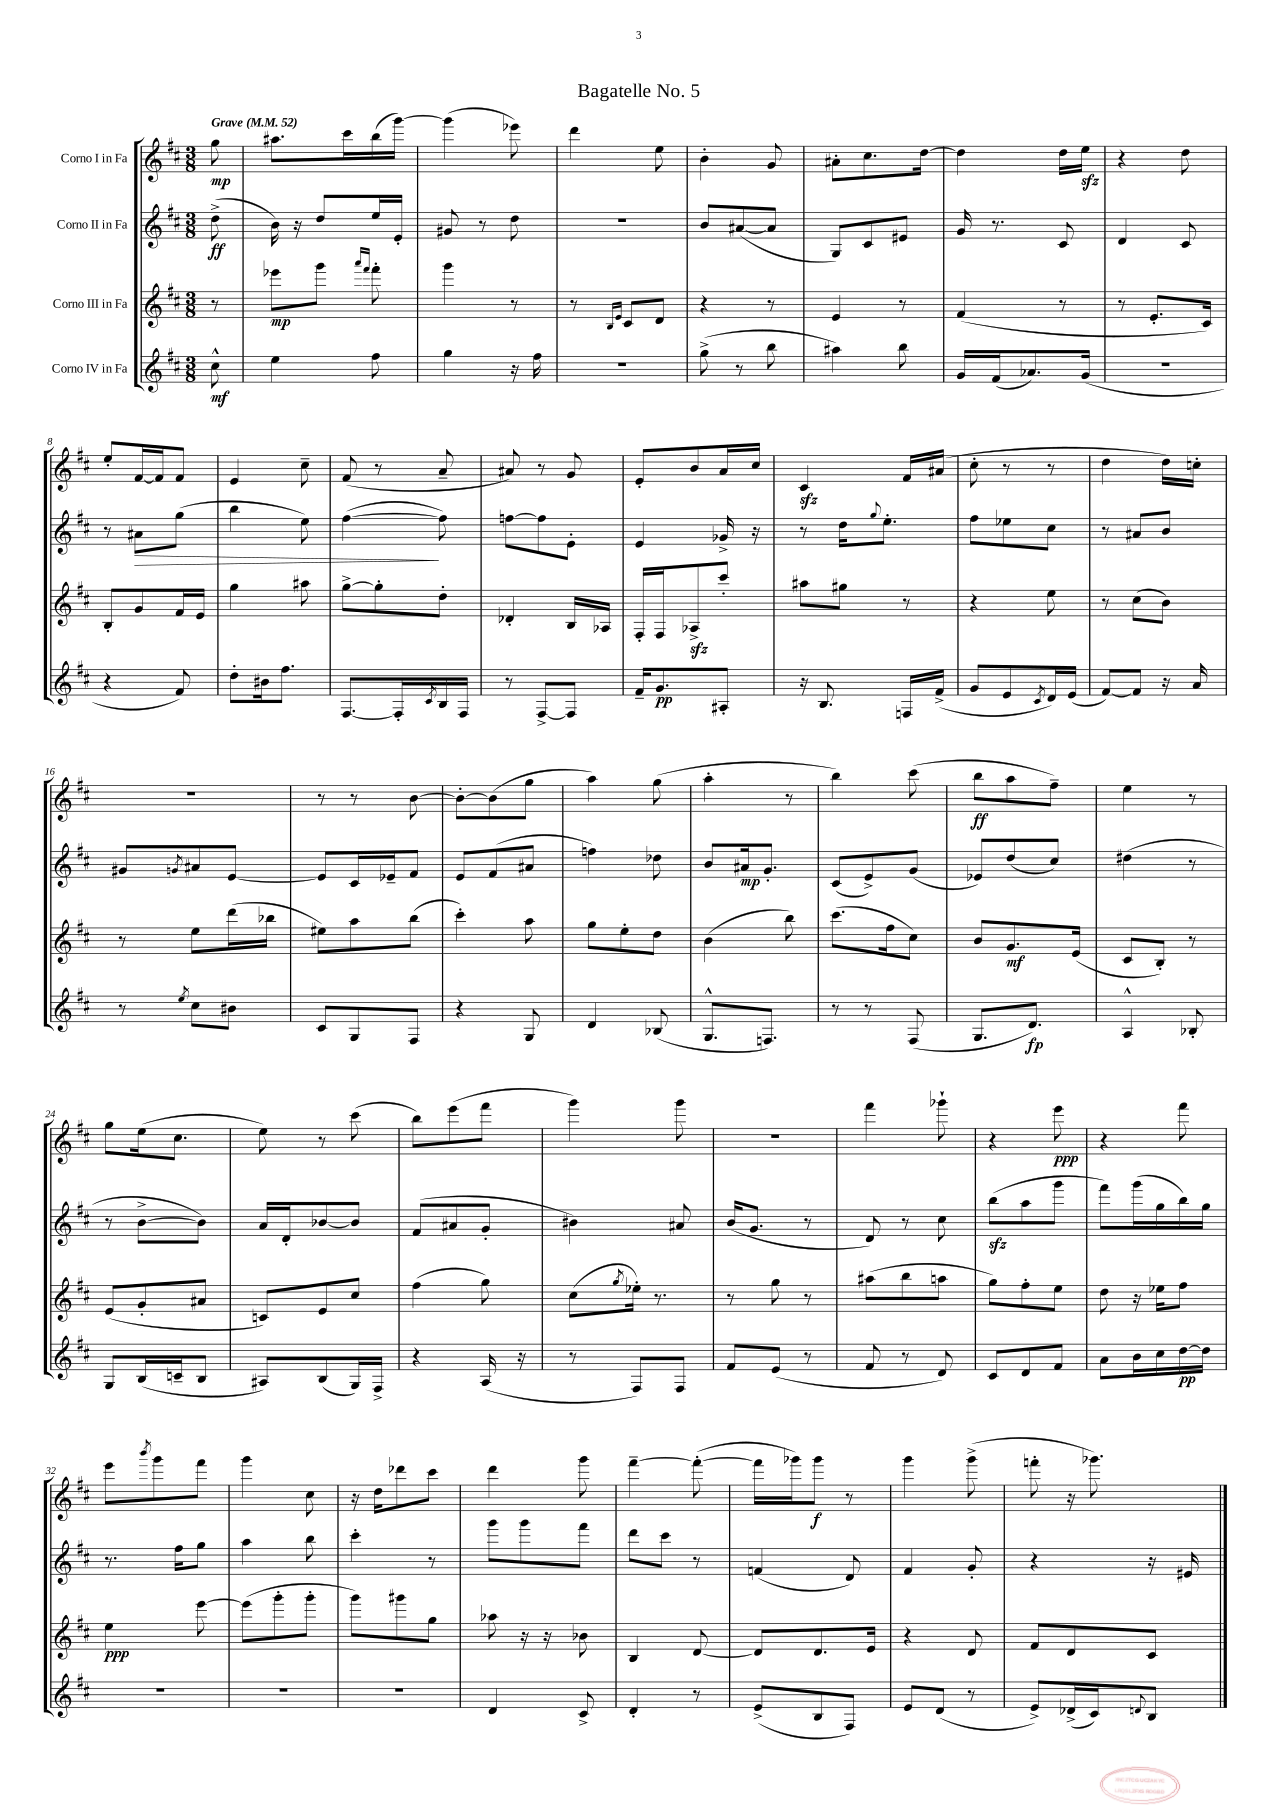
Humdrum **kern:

**kern	**dynam	**kern	**dynam	**kern	**dynam	**kern	**dynam
*part4	*part4	*part3	*part3	*part2	*part2	*part1	*part1
*staff4	*staff4	*staff3	*staff3	*staff2	*staff2	*staff1	*staff1
*I"Corno IV in Fa	*	*I"Corno III in Fa	*	*I"Corno II in Fa	*	*I"Corno I in Fa	*
*clefG2	*	*clefG2	*	*clefG2	*	*clefG2	*
*k[f#c#]	*	*k[f#c#]	*	*k[f#c#]	*	*k[f#c#]	*
*M3/8	*	*M3/8	*	*M3/8	*	*M3/8	*
*MM52	*	*MM52	*	*MM52	*	*MM52	*
=	=	=	=	=	=	=	=
!	!	!	!	!	!	!LO:TX:a:B:t=Grave	!
8cc#^^\	mf	8r	.	(8dd^\	ff	8gg\	mp
=1	=1	=1	=1	=1	=1	=1	=1
4ee\	.	8eee-X\L	mp	16b\)	.	8.aa#X\L	.
.	.	.	.	16r	.	.	.
.	.	8ggg\J	.	8dd/L	.	.	.
.	.	.	.	.	.	16ccc#\L	.
.	.	16qqaaa/LL	.	.	.	.	.
.	.	16qqfff#/JJ	.	.	.	.	.
8ff#\	.	8fff#'\	.	16ee/L	.	(16bb\	.
.	.	.	.	16e'/JJ	.	[16ggg\JJ)	.
=2	=2	=2	=2	=2	=2	=2	=2
4gg\	.	4ggg\	.	8g#X/	.	(4ggg\]	.
.	.	.	.	8r	.	.	.
16r	.	8r	.	8dd\	.	8eee-X\)	.
16ff#\	.	.	.	.	.	.	.
=3	=3	=3	=3	=3	=3	=3	=3
4.r	.	8r	.	4.r	.	4ddd\	.
.	.	16qqB/LL	.	.	.	.	.
.	.	16qqe/JJ	.	.	.	.	.
.	.	8c#/L	.	.	.	.	.
.	.	8d/J	.	.	.	8ee\	.
=4	=4	=4	=4	=4	=4	=4	=4
(8gg^\	.	4r	.	8b/L	.	4b'\	.
8r	.	.	.	([8a#X/	.	.	.
8bb\	.	8r	.	8a#/J]	.	8g/	.
=5	=5	=5	=5	=5	=5	=5	=5
4aa#X\)	.	4e/	.	8G/L)	.	8a#X'\L	.
.	.	.	.	8c#/	.	8.cc#\	.
8bb\	.	8r	.	8e#X/J	.	.	.
.	.	.	.	.	.	[16dd\Jk	.
=6	=6	=6	=6	=6	=6	=6	=6
16g/LL	.	(4f#/	.	16g/	.	4dd\]	.
(16f#/J	.	.	.	8.r	.	.	.
8.a-X/)	.	.	.	.	.	.	.
.	.	8r	.	8c#/	.	16dd\LL	.
(16g/Jk	.	.	.	.	.	16eezz\JJ	.
=7	=7	=7	=7	=7	=7	=7	=7
4.r	.	8r	.	4d/	.	4r	.
.	.	8.e'/L	.	.	.	.	.
.	.	.	.	8c#/	.	8dd\	.
.	.	16c#/Jk)	.	.	.	.	.
!!LO:LB:g=z
=8	=8	=8	=8	=8	=8	=8	=8
4r	.	8B'/L	.	8r	.	8ee'/L	.
!	!	!	!	!	!LO:HP:b	!	!
.	.	8g/	.	8a#X\L	>	[16f#/L	.
.	.	.	.	.	.	16f#/J]	.
8f#/)	.	16f#/L	.	(8gg\J	.	8f#/J	.
.	.	16e/JJ	.	.	.	.	.
=9	=9	=9	=9	=9	=9	=9	=9
8dd'\L	.	4gg\	.	4bb\	.	4e/	.
16b#X\k	.	.	.	.	.	.	.
8.ff#\J	.	.	.	.	.	.	.
.	.	8aa#X\	.	8ee\)	.	8cc#~\	.
=10	=10	=10	=10	=10	=10	=10	=10
[8.F#/L	.	[8gg^\L	.	([4ff#\	.	(8f#/	.
.	.	8gg'\]	.	.	.	8r	.
16F#'/L]	.	.	.	.	.	.	.
8qc#/	.	.	.	.	.	.	.
16B/	.	8dd'\J	.	8ff#\])	]	8a~/	.
16F#/JJ	.	.	.	.	.	.	.
=11	=11	=11	=11	=11	=11	=11	=11
8r	.	4d-X'/	.	[8ffn\L	.	8a#X/)	.
[8F#^/L	.	.	.	8ff\]	.	8r	.
8F#/J]	.	16B/LL	.	8e'\J	.	8g/	.
.	.	16A-X/JJ	.	.	.	.	.
=12	=12	=12	=12	=12	=12	=12	=12
16f#~/KL	.	16F#'/LL	.	4e/	.	8e'/L	.
8.g/	pp	16F#/J	.	.	.	.	.
.	.	8A-Xzz^/	.	.	.	8b/	.
8A#X'/J	.	8ccc#'/J	.	16g-X^/	.	16a/L	.
.	.	.	.	16r	.	16cc#/JJ	.
=13	=13	=13	=13	=13	=13	=13	=13
16r	.	8aa#X\L	.	8r	.	4c#zz/	.
8.B/	.	.	.	.	.	.	.
.	.	8gg#X\J	.	16dd\KL	.	.	.
.	.	.	.	8qqgg/	.	.	.
.	.	.	.	8.ee'\J	.	.	.
16Fn/LL	.	8r	.	.	.	16f#/LL	.
(16f#^/JJ	.	.	.	.	.	(16a#X/JJ	.
=14	=14	=14	=14	=14	=14	=14	=14
8g/L	.	4r	.	8ff#\L	.	8cc#'\	.
8e/	.	.	.	8ee-X\	.	8r	.
8qc#/	.	.	.	.	.	.	.
16d/L)	.	8ee\	.	8cc#\J	.	8r	.
(16e/JJ	.	.	.	.	.	.	.
=15	=15	=15	=15	=15	=15	=15	=15
[8f#/L)	.	8r	.	8r	.	4dd\	.
8f#/J]	.	(8cc#\L	.	8a#X/L	.	.	.
16r	.	8b\J)	.	8b/J	.	16dd\LL)	.
16a/	.	.	.	.	.	16ccn'\JJ	.
!!LO:LB:g=z
=16	=16	=16	=16	=16	=16	=16	=16
8r	.	8r	.	8g#X/L	.	4.r	.
8qee/	.	.	.	8qgn/	.	.	.
8cc#\L	.	8ee\L	.	8a#X/	.	.	.
8b#X\J	.	(16ddd\L	.	[8e/J	.	.	.
.	.	16bb-X\JJ	.	.	.	.	.
=17	=17	=17	=17	=17	=17	=17	=17
8c#/L	.	8ee#X\L)	.	8e/L]	.	8r	.
8G/	.	8aa\	.	16c#/L	.	8r	.
.	.	.	.	16e-X~/J	.	.	.
8F#/J	.	(8bb\J	.	8f#/J	.	[8b\	.
=18	=18	=18	=18	=18	=18	=18	=18
4r	.	4ccc#'\)	.	8e/L	.	8b'\L_	.
.	.	.	.	(8f#/	.	(8b\]	.
8G/	.	8aa\	.	8a#X/J	.	8gg\J	.
=19	=19	=19	=19	=19	=19	=19	=19
4d/	.	8gg\L	.	4ffn\)	.	4aa\)	.
.	.	8ee'\	.	.	.	.	.
(8B-X/	.	8dd\J	.	8dd-X\	.	(8gg\	.
=20	=20	=20	=20	=20	=20	=20	=20
8.G^^/L	.	(4b\	.	8b/L	.	4aa'\	.
.	.	.	.	16a#X/k	mp	.	.
8.Fn/J)	.	.	.	8.g'/J	.	.	.
.	.	8bb\)	.	.	.	8r	.
=21	=21	=21	=21	=21	=21	=21	=21
8r	.	(8.ccc#\L	.	(8c#/L	.	4bb\)	.
8r	.	.	.	8e^/)	.	.	.
.	.	16ff#\k	.	.	.	.	.
(8F#/	.	8cc#\J)	.	(8g/J	.	(8ccc#\	.
=22	=22	=22	=22	=22	=22	=22	=22
8.G/L	.	8b/L	.	8e-X/L)	.	8bb\L	ff
.	.	8.g/	mf	(8dd/	.	8aa\	.
8.d/J)	fp	.	.	.	.	.	.
.	.	.	.	8cc#/J)	.	8ff#~\J)	.
.	.	(16e/Jk	.	.	.	.	.
=23	=23	=23	=23	=23	=23	=23	=23
4A^^/	.	8c#/L	.	(4dd#X\	.	4ee\	.
.	.	8B'/J)	.	.	.	.	.
8B-X'/	.	8r	.	8r	.	8r	.
!!LO:LB:g=z
=24	=24	=24	=24	=24	=24	=24	=24
8G/L	.	(8e/L	.	8r	.	8gg\L	.
(16B/L	.	8g'/	.	[8b^\L	.	(16ee\k	.
16cn~/J	.	.	.	.	.	8.cc#\J	.
8B/J	.	8a#X/J	.	8b\J])	.	.	.
=25	=25	=25	=25	=25	=25	=25	=25
8A#X/L)	.	8cn/L)	.	16a/LL	.	8ee\)	.
.	.	.	.	16d'/J	.	.	.
(8B/	.	8e/	.	[8b-X/	.	8r	.
16G/L)	.	8cc#/J	.	8b-/J]	.	(8ccc#\	.
16F#^/JJ	.	.	.	.	.	.	.
=26	=26	=26	=26	=26	=26	=26	=26
4r	.	(4ff#\	.	(8f#/L	.	8bb\L)	.
.	.	.	.	8a#X/	.	(8eee\	.
(16A/	.	8gg\)	.	8g'/J	.	8fff#\J	.
16r	.	.	.	.	.	.	.
=27	=27	=27	=27	=27	=27	=27	=27
8r	.	(8cc#\L	.	4b#X\)	.	4ggg\)	.
.	.	8qgg/	.	.	.	.	.
8F#/L)	.	16ee-X'\Jk)	.	.	.	.	.
.	.	8.r	.	.	.	.	.
8F#/J	.	.	.	8a#X/	.	8ggg\	.
=28	=28	=28	=28	=28	=28	=28	=28
8f#/L	.	8r	.	(16b/KL	.	4.r	.
.	.	.	.	8.g/J	.	.	.
(8e/J	.	8gg\	.	.	.	.	.
8r	.	8r	.	8r	.	.	.
=29	=29	=29	=29	=29	=29	=29	=29
8f#/	.	(8aa#X\L	.	8d/)	.	4fff#\	.
8r	.	8bb\	.	8r	.	.	.
8d/)	.	8aan\J	.	8cc#\	.	8ggg-X`\	.
=30	=30	=30	=30	=30	=30	=30	=30
8c#/L	.	8gg\L)	.	(8bbzz\L	.	4r	.
8d/	.	8ff#'\	.	8aa\	.	.	.
8f#/J	.	8ee\J	.	8ggg\J	.	8eee\	ppp
=31	=31	=31	=31	=31	=31	=31	=31
8a\L	.	8dd\	.	8fff#\L)	.	4r	.
16b\L	.	16r	.	(16ggg\L	.	.	.
16cc#\	.	16ee-X\KL	.	16gg\	.	.	.
[16dd\	pp	8ff#\J	.	16bb\)	.	8fff#\	.
16dd\JJ]	.	.	.	16gg\JJ	.	.	.
!!LO:LB:g=z
=32	=32	=32	=32	=32	=32	=32	=32
4.r	.	4ee\	ppp	8.r	.	8eee\L	.
.	.	.	.	.	.	8qbbb/	.
.	.	.	.	.	.	8ggg\	.
.	.	.	.	16ff#\KL	.	.	.
.	.	[8eee\	.	8gg\J	.	8fff#\J	.
=33	=33	=33	=33	=33	=33	=33	=33
4.r	.	(8eee\L]	.	4aa\	.	4ggg\	.
.	.	8ggg'\	.	.	.	.	.
.	.	8ggg'\J	.	8bb\	.	8cc#\	.
=34	=34	=34	=34	=34	=34	=34	=34
4.r	.	8ggg\L)	.	4ccc#'\	.	16r	.
.	.	.	.	.	.	16dd\KL	.
.	.	8ggg#X\	.	.	.	8ddd-X\	.
.	.	8gg\J	.	8r	.	8ccc#\J	.
=35	=35	=35	=35	=35	=35	=35	=35
4d/	.	8aa-X\	.	8ggg\L	.	4ddd\	.
.	.	16r	.	8ggg\	.	.	.
.	.	16r	.	.	.	.	.
8c#^/	.	8b-X\	.	8fff#\J	.	8ggg\	.
=36	=36	=36	=36	=36	=36	=36	=36
4d'/	.	4B/	.	8ddd\L	.	[4fff#~\	.
.	.	.	.	8ccc#\J	.	.	.
8r	.	[8d/	.	8r	.	(8fff#'\_	.
=37	=37	=37	=37	=37	=37	=37	=37
(8e^/L	.	8d/L]	.	(4fn/	.	16fff#\LL]	.
.	.	.	.	.	.	16ggg-X\J)	.
8B/	.	8.d/	.	.	.	8ggg-\J	f
8F#/J)	.	.	.	8d/)	.	8r	.
.	.	16e/Jk	.	.	.	.	.
=38	=38	=38	=38	=38	=38	=38	=38
8e/L	.	4r	.	4f#/	.	4ggg\	.
(8d/J	.	.	.	.	.	.	.
8r	.	8d/	.	8g'/	.	(8ggg^\	.
=39	=39	=39	=39	=39	=39	=39	=39
8e^/L)	.	8f#/L	.	4r	.	8fffn'\	.
(16d-X^/L	.	8d/	.	.	.	16r	.
16c#/J)	.	.	.	.	.	8.ggg-X\)	.
8qqdn/	.	.	.	.	.	.	.
8B/J	.	8c#/J	.	16r	.	.	.
.	.	.	.	16e#X/	.	.	.
==	==	==	==	==	==	==	==
*-	*-	*-	*-	*-	*-	*-	*-
